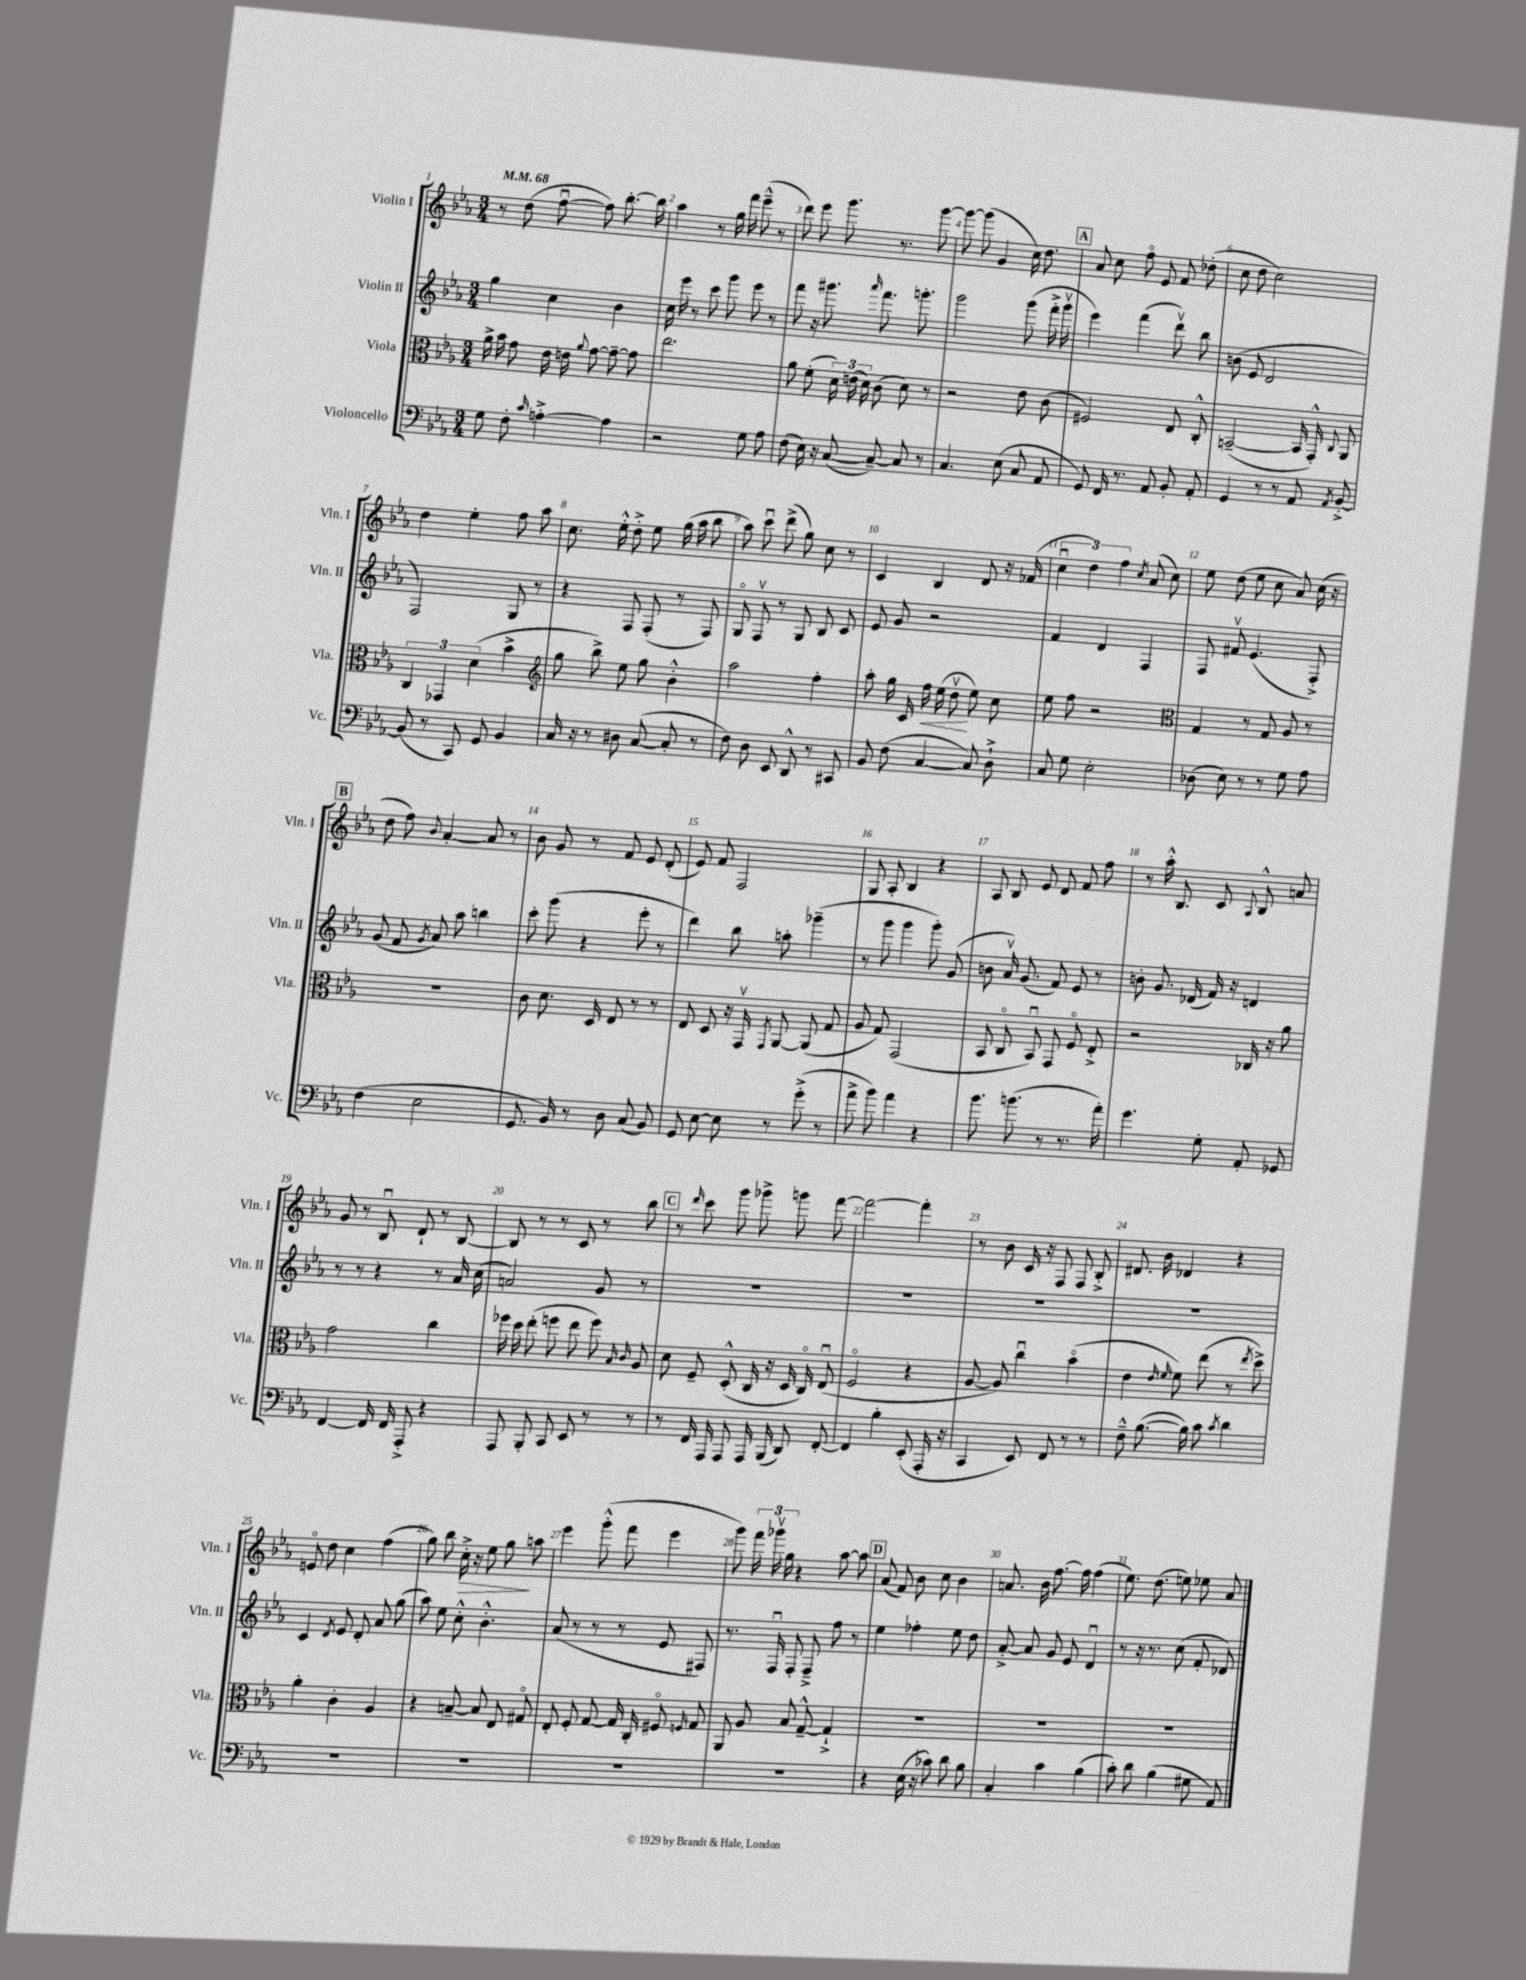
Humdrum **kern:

**kern	**kern	**kern	**kern
*staff4	*staff3	*staff2	*staff1
*clefF4	*clefC3	*clefG2	*clefG2
*k[b-e-a-]	*k[b-e-a-]	*k[b-e-a-]	*k[b-e-a-]
*M3/4	*M3/4	*M3/4	*M3/4
*MM68	*MM68	*MM68	*MM68
8G\	16a-^\	4gg\	8r
.	16b-\	.	.
8F'\	8g\	.	(8dd\
16qqc/	.	.	.
[4A'^\	16e-\	4cc\	[8ffu\
.	16e\	.	.
.	8qqa-/	.	.
.	[8g\	.	8ff\])
4A\]	8g~\_	4b-\	[8.bb-'\
.	8g\]	.	.
.	.	.	16bb-\]
=	=	=	=
2r	2.ee-\	16cc\	4aa-\
.	.	16eee-\	.
.	.	8r	.
.	.	8ccc\	8r
.	.	8ggg\	16gg\
.	.	.	16fff\
8G\	.	8eee-\	(8eee-~^^\
8A-\	.	8r	8r
=	=	=	=
(8F\	8a-\	8fff\	8ddd\)
16E-\)	(8f'\	16r	8eee-\
16r	.	8.ggg#\	.
([8C/	24d\)	.	8.ggg\
.	(24e\	.	.
.	24d\)	.	.
.	.	16qqaaa-/	.
8C~/_)	(8c\	8.fff\	.
.	.	.	8.r
8C/]	8d\)	.	.
.	.	8.ggg'\	.
8r	8r	.	[8ggg\
=	=	=	=
4.C/	2r	2ggg\	8ggg\_
.	.	.	(8ggg\]
.	.	.	4g/
(8E-\	.	.	.
8C/	8e-\	(8ggg\	16cc\)
.	.	.	8.dd\
8AA-/	(8c\	16fff'^\	.
.	.	16gggv\	.
=	=	=	=
8GG/)	2F#/)	4eee-\)	8a-/
16FF/	.	.	8cc\
8.r	.	.	.
.	.	(4fff\	8ffo\
8AA-/	.	.	8e-/
8BB-'/	8E-/	8dddv\)	8f/
8AA-'/	8C'^^/	8bb-\	(8dd-'\
=	=	=	=
4GG/	([2BB~/	(8b\	8cc\
.	.	8e-/	8dd\
8r	.	2d/	2cc\)
8r	.	.	.
8AA-/	16BB/]	.	.
.	16GG'^^/)	.	.
8qAA-/	8qqC/	.	.
[8BB-'^/	8AA-/	.	.
=	=	=	=
(8BB-/]	6C/	2F/)	4dd\
8r	.	.	.
.	6GG-/	.	.
8CC/)	.	.	4ee-'\
.	(6d\	.	.
8GG/	.	.	.
4BB-/	4b-^\	8G/	8ff\
.	.	8r	8aa-\
=	=	=	=
*	*clefG2	*	*
16C/	8gg\	4r	8.cc\
16r	.	.	.
8r	8bb-^\)	.	.
.	.	.	16ee-'^^\
8D#\	8ee-\	8F/	8dd'^\
([8C/	8gg\	(8F'/	8ee-\
8C'/]	4b-'^^\	8r	(16gg\
.	.	.	16aa-\
8r	.	8F/)	8bb-\
=	=	=	=
8F\)	2aa-\	8Go/	8aa-\)
8D\	.	8Fv/	8cccu\
8EE-/	.	8r	(8ddd^\
8DD^^/	.	8G/	8gg\)
8r	4ff'\	8B-/	8cc\
8CC#/	.	8c/	8r
=	=	=	=
8BB-/	8aa-'\	8e-/	4c/
(8F\	16gg\	8g/	.
.	16c/	.	.
[4C/	16ff\	2r	4B-/
.	(16ee-\	.	.
.	8ddv\	.	.
8C/])	8ee-\)	.	8d/
8D`^\	8cc\	.	16r
.	.	.	(16f-/
=	=	=	=
8C/	8ee-\	4f/	6ccu\
8G\	8ff\	.	.
.	.	.	6dd\)
2E-'\	2r	4d/	.
.	.	.	6ff\
.	.	.	8qcc/
.	.	4F/	(8a-/
.	.	.	8cc\)
=	=	=	=
*	*clefC3	*	*
(8D-\	4G/	8F/	8ee-\
8E-\)	.	8f#v/	(8dd\
8r	8r	(4.e-/	8ee-\
8r	8G/	.	8cc\
8G\	8A-/	.	8a-/)
8A-\	8r	8F'^/)	(16cc\
.	.	.	16r
=	=	=	=
(4F\	2.r	(8g/	8dd\
.	.	8f/	8ff\)
.	.	8qg/	8qqb-/
2E-\	.	8a-/)	[4a-'/
.	.	8aa-\	.
.	.	4bb\	8a-/]
.	.	.	8r
=	=	=	=
8.GG/	8c\	8ccc'\	8b-\
.	8.d\	(8ggg\	8g/
16BB-/)	.	.	.
8r	.	4r	8r
.	16D/	.	.
8D\	8E-/	.	8f/
(8C/	8r	8eee-'\	8e-/
8BB-/)	8r	8r	(8d'/
=	=	=	=
8GG/	8E-/	4ddd\)	8e-/)
[8E-\	8D/	.	8f/
8E-\]	16r	8bb-\	2F/
.	16GGv/	.	.
.	8qGG/	.	.
8r	[8AA-/	8aa'\	.
(8g'^\	(8AA-/]	(4ggg-~\	.
8r	8G/	.	.
=	=	=	=
8a-^\	8A-/	8r	8G/
8b-\)	8G/)	8ggg\	8A-'/
4a-\	(2GG/	4ggg\	4B-/
4r	.	8ggg'\)	4r
.	.	(8g/	.
=	=	=	=
8.b-\	8BB-/	8b\	8A-/
.	8Co/	16a-v/)	8B-/
(8.b\	.	(8.g/	.
.	8BB-u/)	.	8e-/
8r	8GG/	8f/)	8d/
8.r	8Fo/	8e-/	8f/
.	8E-'^/	8r	8ff\
16a-'\)	.	.	.
=	=	=	=
4.g\	2r	8b'\	8r
.	.	8.g/	16aa-'^^\
.	.	.	8.B-/
.	.	(16d-/	.
8G'\	.	16f/)	8c/
.	.	16r	.
.	.	.	8qqA-/
8AA-'/	16C-/	4d/	8B-^^/
.	16r	.	.
8GG-/	8a-\	.	8a/
=	=	=	=
[4FF/	2g\	8r	8g/
.	.	8r	8r
16FF/]	.	4r	8B-u/
16FF/	.	.	.
8AAA-'^/	.	.	8d`/
4r	4cc\	8r	8r
.	.	16a-/	[8B-/
.	.	(16cc\	.
=	=	=	=
8AAA-/	16ff-\	2a/)	8B-/]
.	16dd\	.	.
8BBB-'/	(8ee-'\	.	8r
8CC/	8ff\	.	8r
8EE-/	8ee-\	.	8c/
8r	8ff\)	8g/	8r
.	16qqB-/	.	.
.	16qqc/	.	.
8r	8A-/	8r	8bb-\
=	=	=	=
8r	8d\	2.r	8r
.	.	.	16qqddd/
16FF/	8F~/	.	8ccc\
16AAA-/	.	.	.
8AAA-/	(8D'^^/	.	8ggg\
16AAA-/	16C/	.	8ggg-^\
(16BBB-/	16r	.	.
8DD/)	16D/	.	8ggg\
.	16Co/)	.	.
[8FF'/	(8E-u/	.	[8fff\
=	=	=	=
4FF/]	2Fo/	2.r	2fff\_
4B-'\	.	.	.
(8EE-'/	4r	.	4fff'\]
16AAA-'/	.	.	.
16r	.	.	.
=	=	=	=
4CC/	[8A-/	2.r	8r
.	8A-/])	.	8b-\
8EE-/)	4ccu\	.	16c/
.	.	.	16r
8FF/	.	.	8F/
8r	(4b-o\	.	8F/
8r	.	.	8B-'^/
=	=	=	=
8F~^^\	4e-\	2.r	8.d#/
([8.B-\	.	.	.
.	.	.	16b-\
.	16qqe-/	.	.
.	16qqf/	.	.
.	8f\)	.	4d-/
16B-\])	.	.	.
8c\	(8ee-\	.	.
8qc/	.	.	.
4d\	8r	.	4r
.	8qee-/	.	.
.	8dd^\)	.	.
=	=	=	=
2.r	4a-'\	4c/	8eo/
.	.	.	8dd\
.	.	8qd/	.
.	4c'\	8e-/	4cc\
.	.	8d'/	.
.	4A-/	8a-/	(4ff\
.	.	(8gg\	.
=	=	=	=
2.r	4r	8aa-\)	8gg\)
.	.	8ee-\	8bb-\
.	[8B~/	8cc'^^\	16cc'^\
.	.	.	16r
.	8B/]	4.b-'^^\	8ee-\
.	8E-/	.	8gg\
.	8G#o/	.	8aa\
=	=	=	=
2.r	8E-'/	(8a-/	4eee-\
.	8F'/	8r	.
.	[8G/	8r	(8ggg'^^\
.	16G/]	8r	8fff\
.	16C'/	.	.
.	8F#o/	8e-/	4eee-\
.	16qqF/	.	.
.	8G/	8F#/)	.
=	=	=	=
2.r	8AA-/	8.r	8ggg\)
.	8A-/	.	24fff\
.	.	.	24ggg-v\
.	.	16Fu/	.
.	.	.	24gg\
.	8B-/	8F'/	4r
.	[8G~^^/	8F~^/	.
.	4G`^/]	8ff\	[8aa-\
.	.	8r	8aa-\]
=	=	=	=
4r	2.r	4ee-\	(8a-/
.	.	.	8f/)
(16E-\	.	4ff-'\	8b-\
16r	.	.	.
8c-\)	.	.	8cc\
8d\	.	8ee-\	4b-\
8B-\	.	8dd\	.
=	=	=	=
4C'/	2.r	[8a-'^/	8.a/
.	.	8a-/]	.
.	.	.	16b-\
4c\	.	8g/	[8.ff\
.	.	8e-/	.
.	.	.	16ff\]
(4B-\	.	4du/	(4ff\
=	=	=	=
8c'\)	2.r	8r	8.ee-\)
8d\	.	16r	.
.	.	8.r	(8.dd\
(4B-\	.	.	.
.	.	(8cc\	8ee\)
8G#\	.	8f'/	8ee-\
8AA-/)	.	8d-/)	8a-/
==	==	==	==
*-	*-	*-	*-
